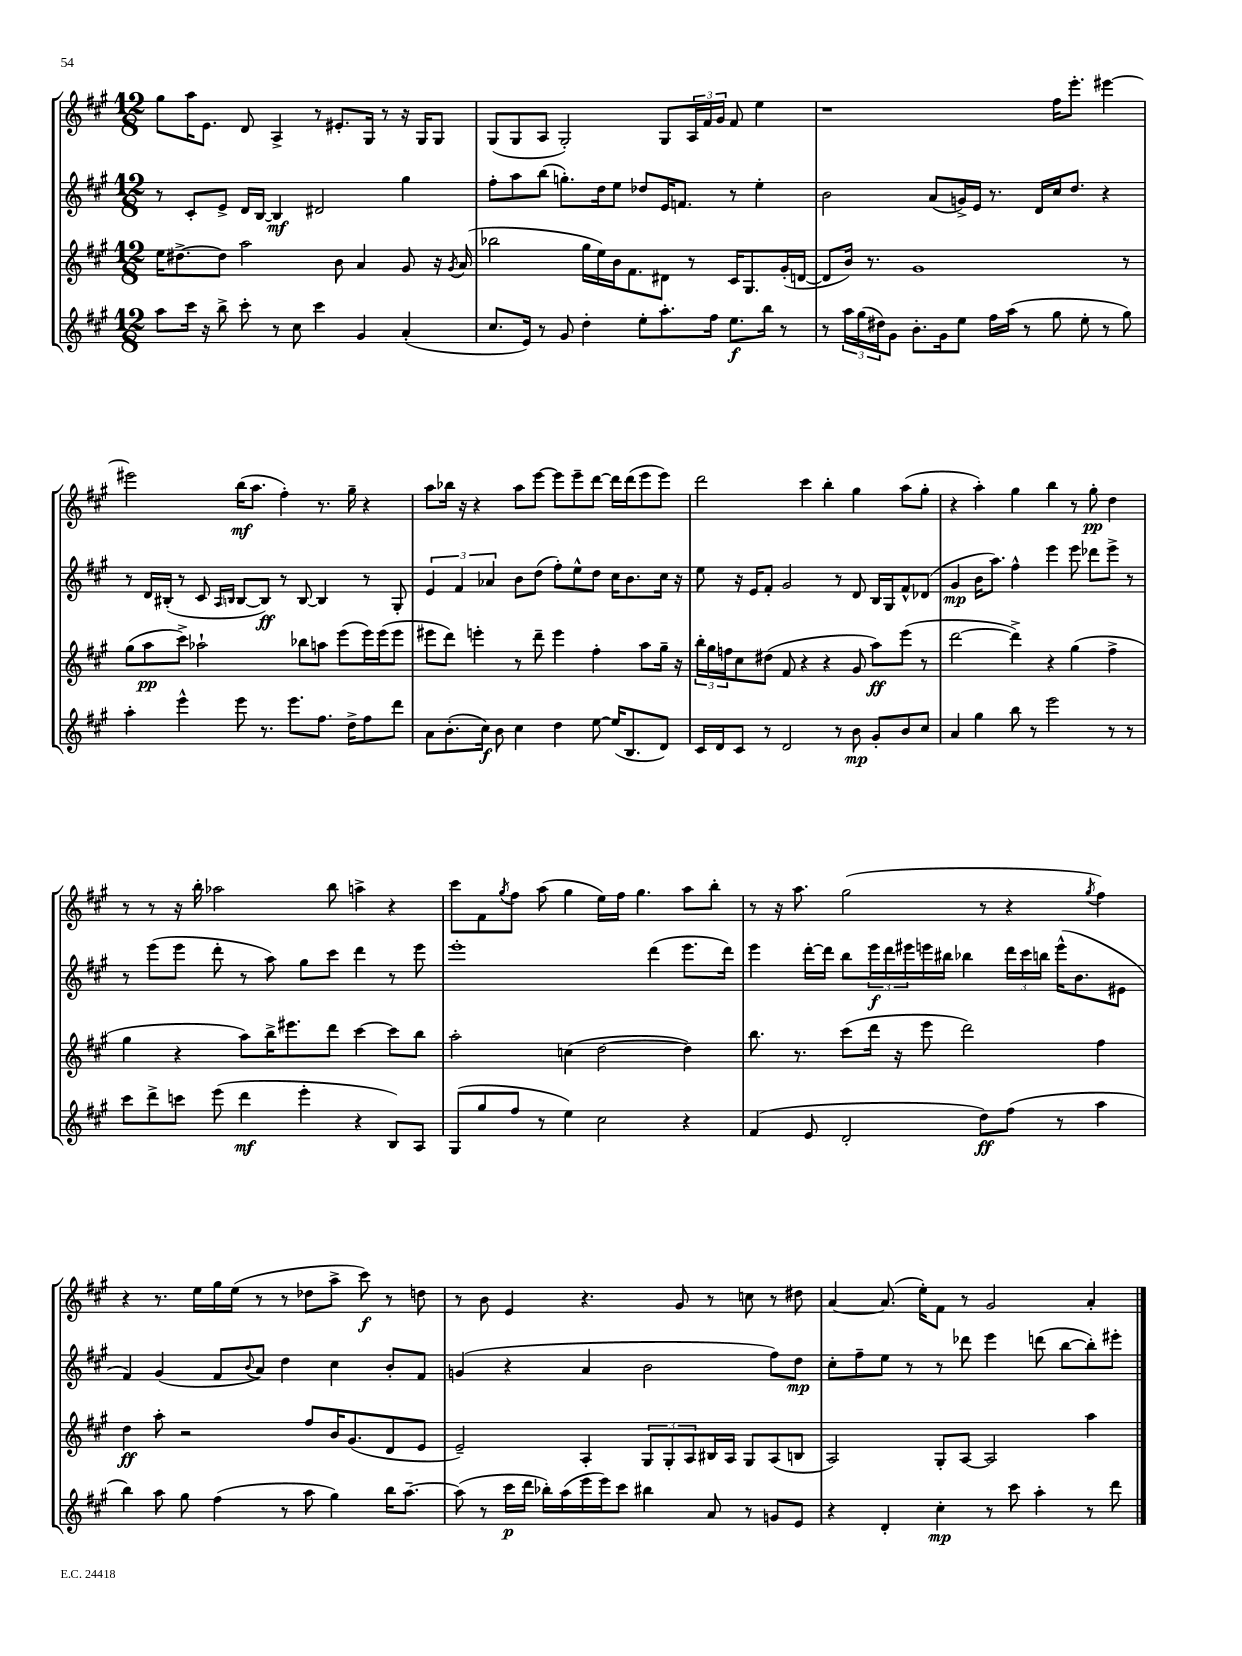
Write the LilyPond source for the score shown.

<<
\new StaffGroup <<
\new Staff = "s0" {
    \clef treble \key a \major \numericTimeSignature \time 12/8
    gis''8 a''16 e'8. d'8 a4-> r8 eis'8.-. gis16 r8 r16 gis16 gis8 |
    gis8( gis8 a8 gis2-.) gis8 \tuplet 3/2 { a16 fis'16 gis'16 } fis'8 e''4 |
    r1 fis''16 e'''8.-. eis'''4~ |
    eis'''2 b''16\mf( a''8. fis''4-.) r8. gis''16-- r4 |
    a''8 bes''16 r16 r4 a''8 e'''8~ e'''8 e'''8-- d'''8~ d'''16 d'''16( e'''8 e'''8) |
    d'''2 cis'''4 b''4-. gis''4 a''8( gis''8-. |
    r4 a''4-.) gis''4 b''4 r8 gis''8-.\pp d''4 |
    r8 r8 r16 b''16-. aes''2 b''8 a''4-> r4 |
    cis'''8 fis'8 \acciaccatura { gis''8 } fis''8 a''8( gis''4 e''16) fis''16 gis''4. a''8 b''8-. |
    r8 r16 a''8. gis''2( r8 r4 \acciaccatura { gis''8 } fis''4) |
    r4 r8. e''16 gis''16 e''16( r8 r8 des''8 a''8-> cis'''8\f) r8 d''8 |
    r8 b'8 e'4 r4. gis'8 r8 c''8 r8 dis''8 |
    a'4~ a'8.( e''16-.) fis'8 r8 gis'2 a'4-. \bar "|." |
}
\new Staff = "s1" {
    \clef treble \key a \major \numericTimeSignature \time 12/8
    r8 cis'8-. e'8-> d'16 b16~ b4\mf dis'2 gis''4 |
    fis''8-. a''8 b''8( g''8.-.) d''16 e''8 des''8 e'16 f'8. r8 e''4-. |
    b'2 a'8( g'16->) e'16 r8. d'16 cis''16 d''8. r4 |
    r8 d'16 bis16-.( r8 cis'8 \grace { a16 b16 } b8~ b8\ff) r8 b8~ b4 r8 gis8-. |
    \tuplet 3/2 { e'4 fis'4 aes'4 } b'8 d''8( fis''8-.) e''8-^ d''8 cis''16 b'8. cis''16 r16 |
    e''8 r16 e'16 fis'8-. gis'2 r8 d'8 b16 gis16 fis'8-^ des'8( |
    gis'4\mp b'16 a''8.) fis''4-^ e'''4 e'''8 des'''8 e'''8-> r8 |
    r8 e'''8( e'''8 d'''8-. r8 a''8) gis''8 cis'''8 d'''4 r8 e'''8 |
    e'''1-. d'''4( e'''8. d'''16) |
    e'''4 d'''16~-. d'''16 b''8 \tuplet 3/2 { e'''16\f d'''16 eis'''16 } e'''16 bis''16 bes''4 \tuplet 3/2 { d'''16 cis'''16 b''16 } e'''16-^( b'8. eis'8 |
    fis'4) gis'4( fis'8 \appoggiatura { b'8 } a'8) d''4 cis''4 b'8-. fis'8 |
    g'4( r4 a'4 b'2 fis''8) d''8\mp |
    cis''8-. fis''8-- e''8 r8 r8 des'''8 e'''4 d'''8( b''8~ b''8-.) eis'''8-. \bar "|." |
}
\new Staff = "s2" {
    \clef treble \key a \major \numericTimeSignature \time 12/8
    e''16 dis''8.~-> dis''8 a''2 b'8 a'4 gis'8 r16 \acciaccatura { gis'8 } a'16( |
    bes''2 gis''16 e''16) b'16 fis'8. dis'8 r8 cis'16 gis8. gis'16-.( d'16~ |
    d'8 b'16) r8. gis'1 r8 |
    gis''8( a''8\pp cis'''8->) aes''2-! bes''8 a''8 e'''8( e'''16) e'''16( e'''8 |
    eis'''8 d'''8) e'''4-. r8 d'''8-- e'''4 fis''4-. a''8 gis''16-- r16 |
    \tuplet 3/2 { b''16-. gis''16 f''16 } cis''8 dis''8( fis'8 r4 r4 gis'8 a''8\ff) e'''8( r8 |
    d'''2~ d'''4->) r4 gis''4( fis''4-> |
    gis''4 r4 a''8) b''16-> eis'''8. d'''8 cis'''4~ cis'''8 b''8 |
    a''2-. c''4( d''2~ d''4) |
    b''8. r8. cis'''8( d'''16 r16 e'''8 d'''2) fis''4 |
    d''4\ff a''8-. r2 fis''8 b'16 gis'8.( d'8 e'8 |
    e'2--) a4-. \tuplet 3/2 { gis8 gis8-. a8 } bis16 a16 gis8 a8( b8 |
    a2) gis8-. a8~ a2 a''4 \bar "|." |
}
\new Staff = "s3" {
    \clef treble \key a \major \numericTimeSignature \time 12/8
    a''8 cis'''16 r16 b''8-> cis'''8-. r8 cis''8 cis'''4 gis'4 a'4-.( |
    cis''8. e'16) r8 gis'8 d''4-. e''8-. a''8.-. fis''16 e''8.\f b''16 r8 |
    r8 \tuplet 3/2 { a''16 gis''16( dis''16) } gis'8 b'8.-. gis'16 e''8 fis''16 a''16( r8 gis''8 e''8-. r8 gis''8) |
    a''4-. e'''4-^ e'''8 r8. e'''8. fis''8. d''16-> fis''8 d'''8 |
    a'8 b'8.-.( cis''16\f) b'8 cis''4 d''4 e''8~ e''16( b8. d'8) |
    cis'16 d'16 cis'8 r8 d'2 r8 b'8\mp gis'8-. b'8 cis''8 |
    a'4 gis''4 b''8 r8 e'''2 r8 r8 |
    cis'''8 d'''8-> c'''8 e'''8( d'''4\mf e'''4-. r4 b8) a8 |
    gis8( gis''8 fis''8 r8 e''4) cis''2 r4 |
    fis'4( e'8 d'2-. d''8\ff) fis''8( r8 a''4 |
    b''4) a''8 gis''8 fis''4( r8 a''8 gis''4) b''16 a''8.~-- |
    a''8( r8 cis'''16\p d'''16 bes''16-.) a''16( e'''16 e'''16) cis'''8 bis''4 a'8 r8 g'8 e'8 |
    r4 d'4-. cis''4-.\mp r8 cis'''8 a''4-. r8 d'''8 \bar "|." |
}
>>
>>
\layout { \context { \Score \remove "Bar_number_engraver" } }
